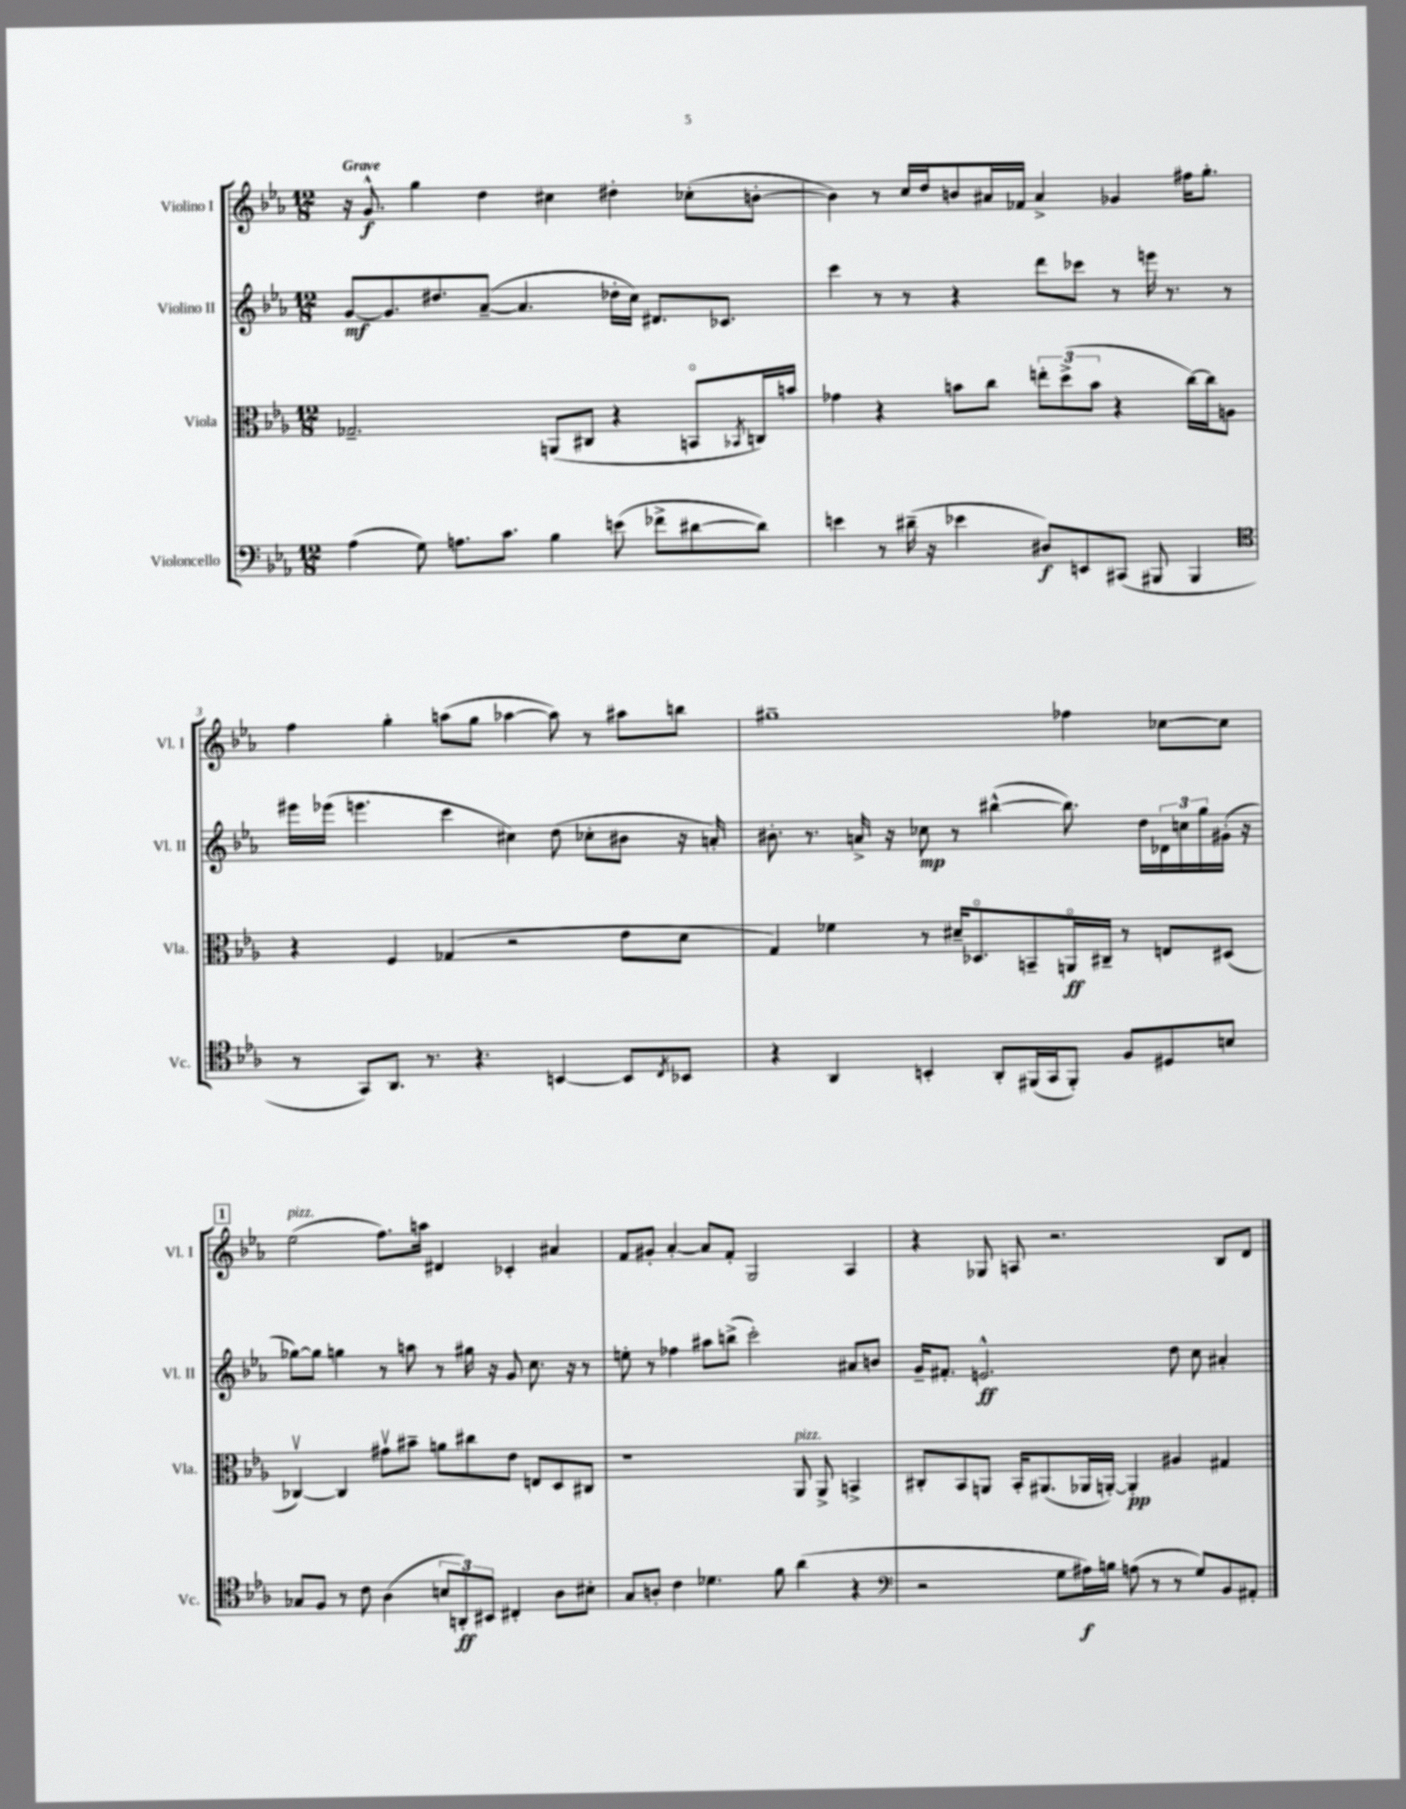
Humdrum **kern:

**kern	**dynam	**kern	**dynam	**kern	**dynam	**kern	**dynam
*part4	*part4	*part3	*part3	*part2	*part2	*part1	*part1
*staff4	*staff4	*staff3	*staff3	*staff2	*staff2	*staff1	*staff1
*I"Violoncello	*	*I"Viola	*	*I"Violino II	*	*I"Violino I	*
*I'Vc.	*	*I'Vla.	*	*I'Vl. II	*	*I'Vl. I	*
*clefF4	*	*clefC3	*	*clefG2	*	*clefG2	*
*k[b-e-a-]	*	*k[b-e-a-]	*	*k[b-e-a-]	*	*k[b-e-a-]	*
*M12/8	*	*M12/8	*	*M12/8	*	*M12/8	*
=1	=1	=1	=1	=1	=1	=1	=1
!	!	!	!	!	!	!LO:TX:a:B:t=Grave	!
(4A-\	.	2.G-X~/	.	[8g/L	mf	16r	.
.	.	.	.	.	.	8.g^^/	f
.	.	.	.	8.g/]	.	.	.
8G\)	.	.	.	.	.	4gg\	.
.	.	.	.	8.dd#X/	.	.	.
8.An\L	.	.	.	.	.	.	.
.	.	.	.	([8a-~/J	.	4dd\	.
8.c\J	.	.	.	.	.	.	.
.	.	.	.	4.a-/]	.	.	.
4B-\	.	(8AAn/L	.	.	.	4cc#X\	.
.	.	8C#X/J	.	.	.	.	.
(8en\	.	4r	.	16dd-X'\LL	.	4dd#X'\	.
.	.	.	.	16cc\JJ)	.	.	.
8f-X^\L	.	.	.	8.d#X/L	.	.	.
[8d#X\	.	8BBn/L	.	.	.	(8cc-X'\L	.
.	.	.	.	8.c-X/J	.	.	.
.	.	8qBB-X/	.	.	.	.	.
8d#\J])	.	16Cn/L)	.	.	.	[8bn'\J	.
.	.	16bn/JJ	.	.	.	.	.
=2	=2	=2	=2	=2	=2	=2	=2
4en\	.	4g-X\	.	4ccc\	.	4b\])	.
8r	.	4r	.	8r	.	8r	.
(16d#X~\	.	.	.	8r	.	16cc/LL	.
16r	.	.	.	.	.	16dd/J	.
4e-X\	.	8bn\L	.	4r	.	8bn/	.
.	.	8cc\J	.	.	.	16a#X/L	.
.	.	.	.	.	.	16f-X/JJ	.
8D#X/L)	f	12een'\L	.	8ddd\L	.	4a#^/	.
.	.	(12dd^\	.	.	.	.	.
8EEn/	.	.	.	8ccc-X\J	.	.	.
.	.	12b\J	.	.	.	.	.
(8CC#X/J	.	4r	.	8r	.	4g-X/	.
8BBB#X/	.	.	.	16eeen\	.	.	.
.	.	.	.	8.r	.	.	.
4BBB#/	.	[16cc\LL)	.	.	.	16ff#X\KL	.
.	.	16cc\J]	.	.	.	8.gg'\J	.
.	.	8An\J	.	8r	.	.	.
!!LO:LB:g=z
=3	=3	=3	=3	=3	=3	=3	=3
*clefC4	*	*	*	*	*	*	*
8r	.	4r	.	16eee#X\LL	.	4ff\	.
.	.	.	.	(16eee-X\JJ	.	.	.
8GG/L)	.	.	.	4.eeen\	.	.	.
8.AA-/J	.	4F/	.	.	.	4gg'\	.
8.r	.	.	.	.	.	.	.
.	.	(4G-X/	.	4ccc\	.	(8aan\L	.
4.r	.	.	.	.	.	8gg\J	.
.	.	2r	.	4cc#X\)	.	[4aa-X\	.
[4BBn/	.	.	.	(8dd\	.	8aa-\])	.
.	.	.	.	8cc-X'\L	.	8r	.
8BB/L]	.	8e-\L	.	8b#X\J	.	8aa#X\L	.
8qC/	.	.	.	.	.	.	.
8BB-X/J	.	8d\J	.	16r	.	8bbn\J	.
.	.	.	.	16an'/)	.	.	.
=4	=4	=4	=4	=4	=4	=4	=4
4r	.	4G/)	.	8.b#X'\	.	1gg#X~	.
.	.	.	.	8.r	.	.	.
4AA-/	.	4f-X\	.	.	.	.	.
.	.	.	.	16an^/	.	.	.
.	.	.	.	16r	.	.	.
4BBn'/	.	8r	.	8cc-X\	mp	.	.
.	.	16d#X~/KL	.	8r	.	.	.
.	.	8.D-X/	.	.	.	.	.
8AA-'/L	.	.	.	([4bb#X^^\	.	.	.
(16FF#X/L	.	8BBn~/	.	.	.	.	.
16GG/J	.	.	.	.	.	.	.
8FF#'/J)	.	16AAn/L	ff	8.bb#\])	.	4ff-X\	.
.	.	16C#X~/JJ	.	.	.	.	.
8F/L	.	8r	.	.	.	.	.
.	.	.	.	16dd\LL	.	.	.
8D#X/	.	8En/L	.	24d-X\	.	[8cc-X\L	.
.	.	.	.	24ccn\	.	.	.
.	.	.	.	24gg\	.	.	.
8Bn/J	.	(8D#X/J	.	(16g#X'\JJ	.	8cc-\J]	.
.	.	.	.	16r	.	.	.
!!LO:LB:g=z
!!LO:REH:place=s1:t=1
=5	=5	=5	=5	=5	=5	=5	=5
!	!	!	!	!	!	!LO:TX:a:i:t=pizz.	!
8G-X/L	.	[4C-Xv/)	.	[8gg-X\L)	.	(2ee-\	.
8F/J	.	.	.	8gg-\J]	.	.	.
8r	.	4C-/]	.	4ggn\	.	.	.
8c\	.	.	.	.	.	.	.
(4A-\	.	8g#Xv\L	.	8r	.	8.ff\L)	.
.	.	8b#X~\J	.	8aan\	.	.	.
.	.	.	.	.	.	16aan\Jk	.
12Bn/L	.	8an\L	.	8r	.	4d#X/	.
12AAn'/)	ff	.	.	.	.	.	.
.	.	8cc#X\	.	16gg#X\	.	.	.
12BB#X/J	.	.	.	.	.	.	.
.	.	.	.	16r	.	.	.
4C#X'/	.	8e-\J	.	8g/	.	4c-X'/	.
.	.	8En/L	.	8.cc\	.	.	.
8A-\L	.	8D/	.	.	.	4a#X/	.
.	.	.	.	16r	.	.	.
8B#X'\J	.	8C#X/J	.	8r	.	.	.
=6	=6	=6	=6	=6	=6	=6	=6
8G/L	.	1r	.	8een'\	.	8f/L	.
8An'/J	.	.	.	8r	.	8g#X'/J	.
4c\	.	.	.	4ff-X\	.	[4a-'/	.
4.d-X\	.	.	.	8aa#X\L	.	8a-/L]	.
.	.	.	.	(8bbn^\J	.	8f'/J	.
.	.	.	.	2ccc'\)	.	2G/	.
8f\	.	.	.	.	.	.	.
!	!	!LO:TX:a:i:t=pizz.	!	!	!	!	!
(4a-\	.	8AA-/	.	.	.	.	.
.	.	8AA-^/	.	.	.	.	.
4r	.	4BBn^/	.	8a#X/L	.	4A-/	.
.	.	.	.	8bn/J	.	.	.
=7	=7	=7	=7	=7	=7	=7	=7
*clefF4	*	*	*	*	*	*	*
2r	.	8C#X'/L	.	16g~/KL	.	4r	.
.	.	.	.	8.f#X'/J	.	.	.
.	.	8BB-/	.	.	.	.	.
.	.	8AAn/J	.	2.en^^/	ff	8G-X/	.
.	.	16BB-'/KL	.	.	.	8An/	.
.	.	(8.AA#X/	.	.	.	.	.
8G\L	.	.	.	.	.	2.r	.
16A#X\L)	f	16AA-X/L	.	.	.	.	.
16Bn\JJ	.	[16AAn'/JJ)	.	.	.	.	.
(8An\	.	4AA'/]	pp	.	.	.	.
8r	.	.	.	.	.	.	.
8r	.	4A#X/	.	8dd\	.	.	.
8G/L)	.	.	.	8cc\	.	.	.
8BB-/	.	4G#X/	.	4a#X'/	.	8B-/L	.
8AA#X'/J	.	.	.	.	.	8d/J	.
==	==	==	==	==	==	==	==
*-	*-	*-	*-	*-	*-	*-	*-
